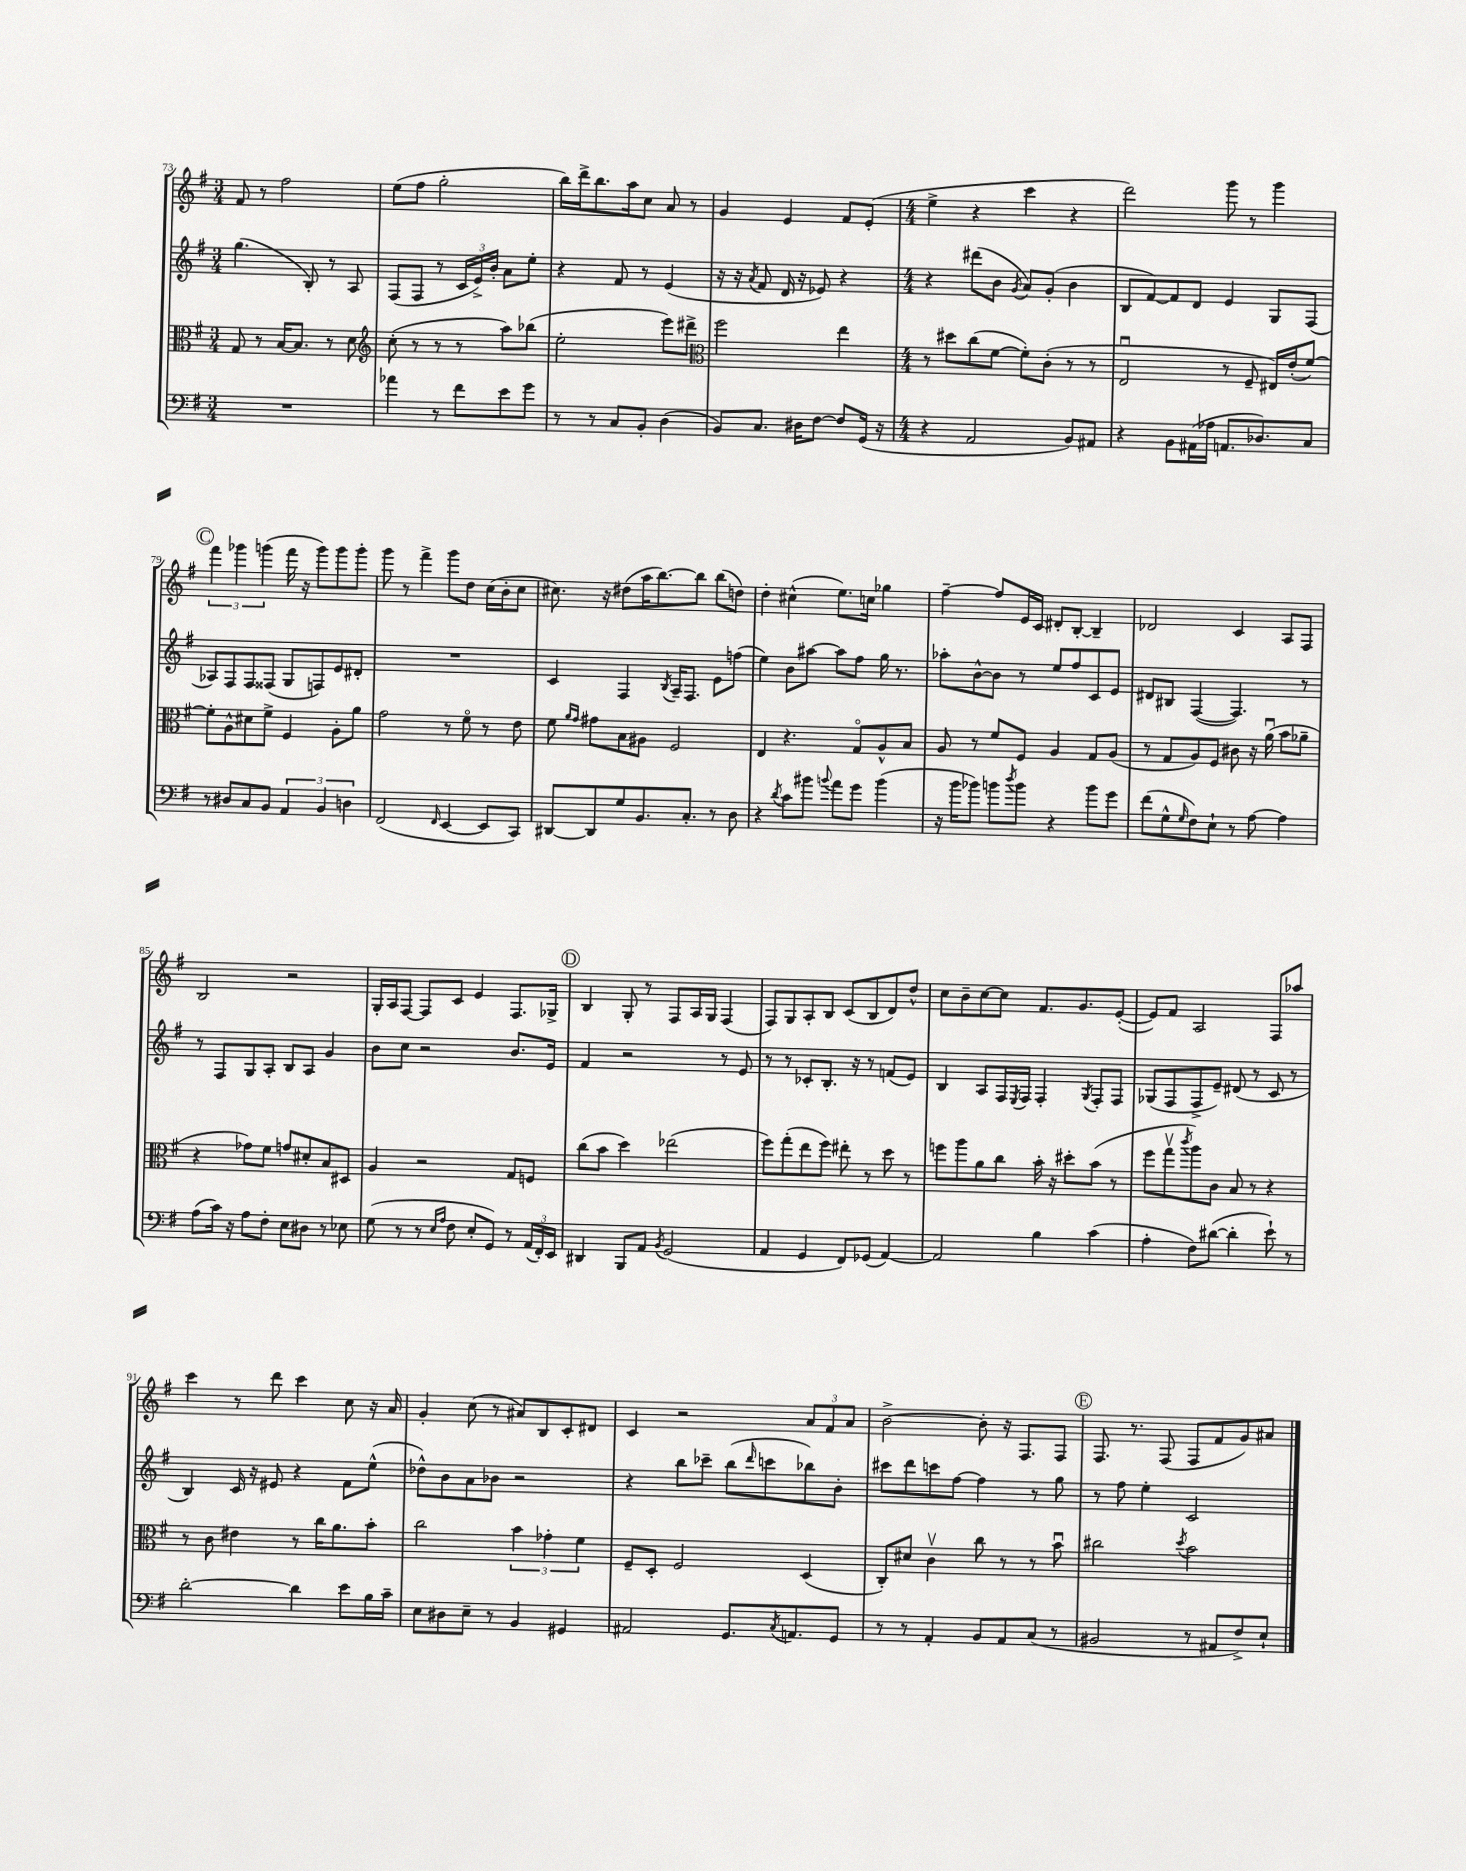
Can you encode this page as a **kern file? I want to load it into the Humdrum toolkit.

**kern	**kern	**kern	**kern
*staff4	*staff3	*staff2	*staff1
*clefF4	*clefC3	*clefG2	*clefG2
*k[f#]	*k[f#]	*k[f#]	*k[f#]
*M3/4	*M3/4	*M3/4	*M3/4
2.r	8G	(4.gg	8f#
.	8r	.	8r
.	[16B	.	2ff#
.	8.B]	.	.
.	.	8B')	.
.	8r	8r	.
.	8d	8A	.
=	=	=	=
*	*clefG2	*	*
4a-	(8cc'	(8F#	(8ee
.	8r	8F#	8ff#
8r	8r	8r	2gg'
8f#	8r	24c	.
.	.	24e^)	.
.	.	24b'	.
8e	8aa)	8a	.
8g	(8bb-	8ee'	.
=	=	=	=
8r	2ee'	4r	16bb)
.	.	.	16ddd^
8r	.	.	8.bb
8C	.	8f#	.
.	.	.	16aa
8BB'	.	8r	8cc
(4D	8eee)	(4e	8a
.	8ddd#^	.	8r
=	=	=	=
*	*clefC3	*	*
8BB)	2ff#	16r	4g
.	.	16r	.
.	.	8qa	.
8.C	.	8f#	.
.	.	16d	4e
16D#	.	16r	.
[8F#	.	8e-)	.
8F#]	4ee	4r	8f#
(16GG	.	.	(8e'
16r	.	.	.
=	=	=	=
*M4/4	*M4/4	*M4/4	*M4/4
4r	8r	4r	4ee^
.	8dd#	.	.
2AA	(8cc	(8ddd#	4r
.	[8f#	8b	.
.	.	8qg	.
.	8f#'])	8a)	4ccc
.	(8c'	(8g'	.
8BB)	8r	4b	4r
8AA#	8r	.	.
=	=	=	=
4r	2Eu	8B	2ddd)
.	.	[8f#)	.
8BB	.	8f#]	.
(16AA#	.	8d	.
16A-	.	.	.
8.AA	8r	4e	8ggg
.	8F#~	.	8r
8.D-)	.	.	.
.	16E#)	8G	4ggg
.	(16e'	.	.
8C	[8f#)	(8F#	.
=	=	=	=
8r	8f#']	8A-)	6fff#
8D#	8A^^	8F#	.
.	.	.	6ggg-
8C	8d#	8F#	.
.	.	.	(6ggg
8BB	8f#^	(8F##	.
6AA	4F#	8G	16fff#
.	.	.	16r
.	.	8F)	8ggg)
6BB	.	.	.
.	8A'	8e	8ggg
6D	.	.	.
.	8a	8d#'	8ggg'
=	=	=	=
(2FF#	2g	1r	8ggg
.	.	.	8r
.	.	.	4fff#^
16qqFF#	.	.	.
[4EE	8r	.	8ggg
.	8f#o	.	8dd
8EE]	8r	.	(16cc
.	.	.	16b'
8CC)	8e	.	8cc
=	=	=	=
[8DD#	8f#	4c	8.cc#)
.	16qqa	.	.
.	16qqg	.	.
8DD#]	8g#	.	.
.	.	.	16r
8G	8B	4F#	(8dd#
8.BB	8A#	.	16aa
.	.	.	[8.bb)
.	.	8qB	.
.	2F#	16A~	.
8.C'	.	8.F#	.
.	.	.	8bb]
8r	.	8e	(8bb
8D	.	(8ff	8dd)
=	=	=	=
4r	4E	4ee)	4dd'
8qd	.	.	.
8c	4.r	8b	(4cc#^^
8b#	.	[8aa#	.
8qqb	.	.	.
8a	.	8aa#]	8.ee)
8g	8Go	8ff#	.
.	.	.	16cc
(4b	8A^^	16gg	4gg-
.	.	8.r	.
.	8B	.	.
=	=	=	=
16r	8A	8aa-'	[4ff#~
16b	.	.	.
8b-)	8r	[8b^^	.
8b	8f#	8b]	8ff#]
8qdd	.	.	.
8b	8F#	8r	16e
.	.	.	16c
4r	4A	8ee	8d#'
.	.	8ff#	[8B'
8b	8G	8c	4B~]
8g	(8A	8e	.
=	=	=	=
(8f#	8r	8d#	2d-
8G^^	8G	8B#	.
16qqG	.	.	.
8F#)	8A)	([4F#	.
8E`	8F#	.	.
8r	8c#	4.F#])	4c
[8A	16r	.	.
.	(16au	.	.
4A]	8b	.	8A
.	8a-~	8r	8F#
=	=	=	=
(8A	4r	8r	2B
16c)	.	8F#	.
16r	.	.	.
8A	8g-)	8G	.
8F#'	8f#	8A'	.
8E	8g	8B	2r
8D#	8d#'	8A	.
8r	8B	4g	.
8E-	8D#	.	.
=	=	=	=
(8G	4A	8b	16G'
.	.	.	16A
8r	.	8cc	[8F#
8r	2r	2r	8F#]
16qqE	.	.	.
16qqA	.	.	.
8F#	.	.	8c
8E'	.	.	4e
8GG)	.	.	.
8r	8G	8.b	8.F#
(24AA	8F	.	.
24FF#')	.	.	.
.	.	16e	16G-^
24EE	.	.	.
=	=	=	=
4DD#	(8cc	4f#	4B
.	8b	.	.
8BBB	4dd)	2r	8G'
8AA	.	.	8r
8qBB	.	.	.
(2GG	(2ee-	.	8F#
.	.	.	16A
.	.	.	16G
.	.	8r	(4F#
.	.	8e	.
=	=	=	=
4AA	8ff#)	8r	8F#)
.	(8gg'	8r	8G
4GG	8ee	8c-'	8A'
.	8ff#)	8.B'	8B
8FF#)	8ee#'	.	(8c
.	.	16r	.
(8GG-	8r	8r	8B
[4AA)	8dd	(8f	8d)
.	8r	8e)	8dd^^
=	=	=	=
2AA]	8ff	4B	8cc
.	8aa	.	8b~
.	8a	8A	[8cc
.	8cc	16F#	8cc]
.	.	8qE	.
.	.	16F#	.
4B	16b'	4F#'	8.f#
.	16r	.	.
.	8dd#'	.	.
.	.	.	8.g
.	.	8qG	.
(4c	(8b	8F#'	.
.	8r	8F#	([8e'
=	=	=	=
4A'	8ff#	(8G-	8e])
.	8ggv	8F#	8f#
.	8qccc	.	.
8F#)	8aa)	8F#^	2A
([8d#	8c	8e~)	.
4d#']	8B	(8d#	.
.	8r	8r	.
8e`)	4r	8c	8F#
8r	.	8r	8aa-
=	=	=	=
[2d'	8r	4B)	4ccc
.	8c	.	.
.	4e#	16c	8r
.	.	16r	.
.	.	8e#	8ddd
4d]	8r	4r	4ccc
.	16cc	.	.
.	8.a	.	.
8e	.	8f#	8cc
16B	8b'	(8ee^^	16r
16c~	.	.	16a
=	=	=	=
8E	2cc	8dd-^^)	4g'
8D#	.	8b	.
8E~	.	8a	(8cc
8r	.	8b-	8r
4BB	6b	2r	8a#)
.	.	.	8B
.	6g-'	.	.
4GG#	.	.	8c'
.	6f#	.	.
.	.	.	8d#
=	=	=	=
2AA#	8F#~	4r	4c
.	8D'	.	.
.	2F#	8bb	2r
.	.	8ccc-~	.
8.GG	.	(8bb	.
.	.	16qqddd	.
.	.	8ccc	.
8qC	.	.	.
8.AA	.	.	.
.	(4D	8bb-)	12a
.	.	.	12f#
8GG	.	8b'	.
.	.	.	12a
=	=	=	=
8r	8C')	8ccc#	[2b^
8r	8d#	8ddd	.
4AA'	4cv	8ccc	.
.	.	[8ff#	.
8BB	8cc	4ff#]	8b']
8AA	8r	.	16r
.	.	.	8.F#
(8C	8r	8r	.
8r	8bu	8gg	8F#
=	=	=	=
2BB#	2cc#	8r	8.F#
.	.	8ff#	.
.	.	.	8.r
.	.	4ee'	.
.	.	.	(8F#
.	8qdd	.	.
8r	2b	2c	8F#
8AA#	.	.	8f#
8F#^)	.	.	8g)
8E`	.	.	8a#
==	==	==	==
*-	*-	*-	*-
